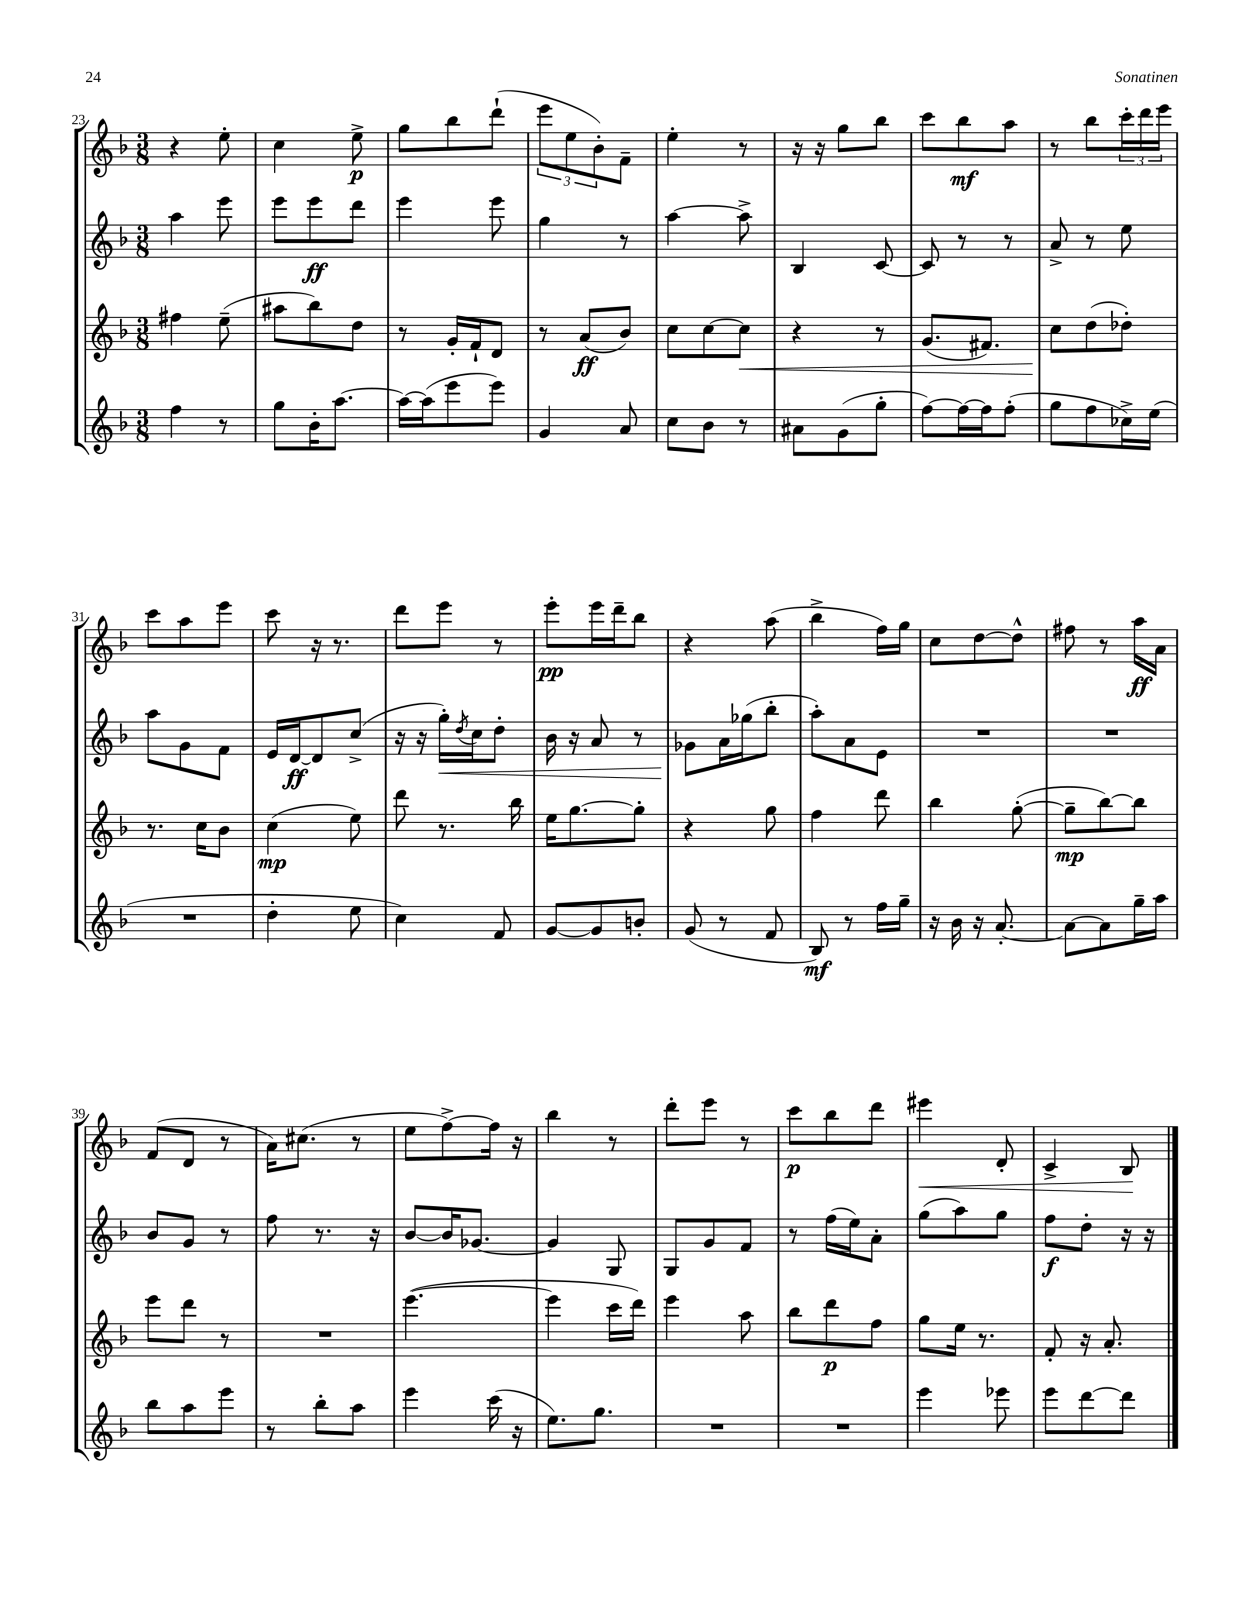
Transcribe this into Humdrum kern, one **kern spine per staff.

**kern	**kern	**kern	**kern
*staff4	*staff3	*staff2	*staff1
*clefG2	*clefG2	*clefG2	*clefG2
*k[b-]	*k[b-]	*k[b-]	*k[b-]
*M3/8	*M3/8	*M3/8	*M3/8
4ff	4ff#	4aa	4r
8r	(8ee~	8eee	8ee'
=	=	=	=
8gg	8aa#	8eee	4cc
16b-'	8bb-)	8eee	.
[8.aa	.	.	.
.	8dd	8ddd	8ee^
=	=	=	=
16aa_	8r	4eee	8gg
(16aa]	.	.	.
8eee	16g'	.	8bb-
.	16f`	.	.
8eee)	8d	8eee	(8ddd`
=	=	=	=
4g	8r	4gg	12eee
.	.	.	12ee
.	(8a	.	.
.	.	.	12b-')
8a	8b-)	8r	8f~
=	=	=	=
8cc	8cc	[4aa	4ee'
8b-	[8cc	.	.
8r	8cc]	8aa^]	8r
=	=	=	=
8a#	4r	4B-	16r
.	.	.	16r
(8g	.	.	8gg
8gg'	8r	[8c	8bb-
=	=	=	=
[8ff)	(8.g	8c]	8ccc
16ff_	.	8r	8bb-
16ff]	8.f#)	.	.
(8ff'	.	8r	8aa
=	=	=	=
8gg	8cc	8a^	8r
8ff	(8dd	8r	8bb-
16cc-^)	8dd-')	8ee	24ccc'
.	.	.	24ddd
(16ee	.	.	.
.	.	.	24eee
=	=	=	=
4.r	8.r	8aa	8ccc
.	.	8g	8aa
.	16cc	.	.
.	8b-	8f	8eee
=	=	=	=
4dd'	(4cc	16e	8ccc
.	.	[16d	.
.	.	8d]	16r
.	.	.	8.r
8ee	8ee)	(8cc^	.
=	=	=	=
4cc)	8ddd	16r	8ddd
.	.	16r	.
.	8.r	16gg')	8eee
.	.	8qdd	.
.	.	16cc	.
8f	.	8dd'	8r
.	16bb-	.	.
=	=	=	=
[8g	16ee	16b-	8eee'
.	[8.gg	16r	.
8g]	.	8a	16eee
.	.	.	16ddd~
8b'	8gg']	8r	8bb-
=	=	=	=
(8g	4r	8g-	4r
8r	.	16a	.
.	.	(16gg-	.
8f	8gg	8bb-'	(8aa
=	=	=	=
8B-)	4ff	8aa')	4bb-^
8r	.	8a	.
16ff	8ddd	8e	16ff)
16gg~	.	.	16gg
=	=	=	=
16r	4bb-	4.r	8cc
16b-	.	.	.
16r	.	.	[8dd
[8.a'	.	.	.
.	([8gg'	.	8dd^^]
=	=	=	=
8a_	8gg~]	4.r	8ff#
8a]	[8bb-)	.	8r
16gg~	8bb-]	.	16aa
16aa	.	.	16a
=	=	=	=
8bb-	8eee	8b-	(8f
8aa	8ddd	8g	8d
8eee	8r	8r	8r
=	=	=	=
8r	4.r	8ff	16a)
.	.	.	(8.cc#
8bb-'	.	8.r	.
8aa	.	.	8r
.	.	16r	.
=	=	=	=
4eee	([4.eee	[8b-	8ee
.	.	16b-]	[8ff^)
.	.	[8.g-	.
(16ccc	.	.	16ff]
16r	.	.	16r
=	=	=	=
8.ee)	4eee]	4g-]	4bb-
8.gg	.	.	.
.	16ccc	8G	8r
.	16ddd)	.	.
=	=	=	=
4.r	4eee	8G	8ddd'
.	.	8g	8eee
.	8aa	8f	8r
=	=	=	=
4.r	8bb-	8r	8ccc
.	8ddd	(16ff	8bb-
.	.	16ee)	.
.	8ff	8a'	8ddd
=	=	=	=
4eee	8gg	(8gg	4eee#
.	16ee	8aa)	.
.	8.r	.	.
8eee-	.	8gg	8d'
=	=	=	=
8eee	8f'	8ff	4c^
[8ddd	16r	8dd'	.
.	8.a'	.	.
8ddd]	.	16r	8B-
.	.	16r	.
==	==	==	==
*-	*-	*-	*-
